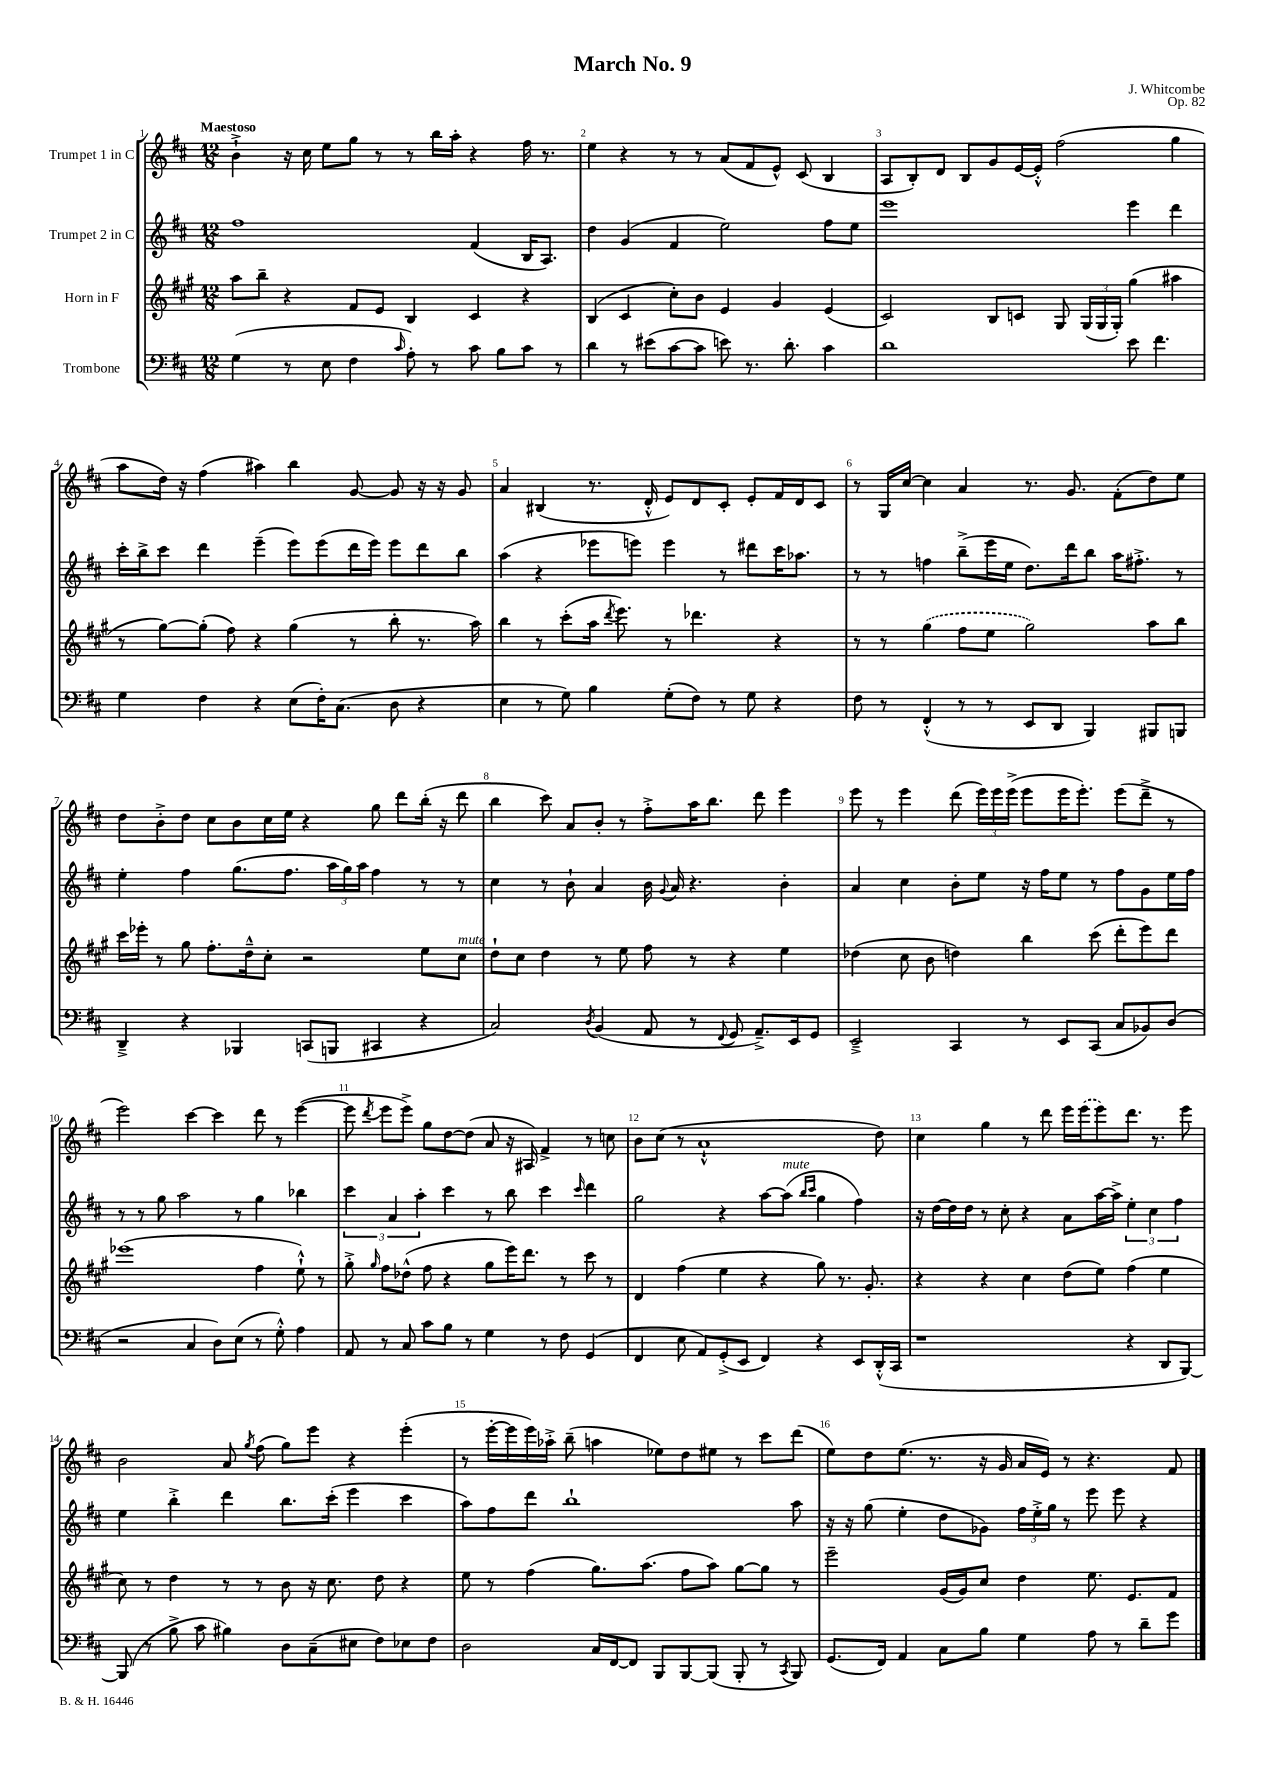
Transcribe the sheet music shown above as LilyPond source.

\header { title = "March No. 9" composer = "J. Whitcombe" opus = "Op. 82" }
<<
\new StaffGroup <<
\new Staff = "s0" \with { instrumentName = "Trumpet 1 in C" } {
    \clef treble \key d \major \numericTimeSignature \time 12/8 \tempo "Maestoso"
    \autoBeamOff b'4-!-> r16 cis''16 e''8[ g''8] r8 r8 b''16[ a''16]-. r4 fis''16 r8. |
    e''4 r4 r8 r8 a'8[( fis'8 e'8]-^) cis'8( b4 |
    a8[ b8-.) d'8] b8[ g'8 e'16~ e'16]-.-^ fis''2( g''4 |
    a''8[ d''16]) r16 fis''4( ais''4) b''4 g'8~ g'8 r16 r16 g'8 |
    a'4 bis4( r8. d'16-.-^ e'8[) d'8 cis'8]-. e'8[-. fis'16 d'16 cis'8] |
    r8 g16[ cis''16]~ cis''4 a'4 r8. g'8. fis'8[-.( d''8) e''8] |
    d''8[ b'8-.-> d''8] cis''8[ b'8 cis''16 e''16] r4 g''8 d'''8[ b''16]-.( r16 d'''8 |
    b''4 cis'''8) a'8[ b'8]-. r8 fis''8[-.-> a''16 b''8.] d'''8 e'''4 |
    e'''8 r8 e'''4 d'''8( \tuplet 3/2 { e'''16[) e'''16 e'''16]->( } e'''8[ e'''16 e'''8.]-.) e'''8[( d'''8]---> r8 |
    e'''2) cis'''4~ cis'''4 d'''8 r8 e'''4~( |
    e'''8 \acciaccatura { d'''8 } e'''8[ e'''8]->) g''8[ d''8~ d''8]( a'8 r16 ais16) fis'4-> r8 c''8 |
    b'8[ cis''8]( r8 a'1-!-^ d''8) |
    cis''4 g''4 r8 d'''8 e'''16[ \once \slurDashed e'''16( e'''8) d'''8.] r8. e'''8 |
    b'2 a'8 \acciaccatura { g''8 } fis''8( g''8[) e'''8] r4 e'''4-.( |
    r8 e'''16[~-. e'''16 e'''16) aes''16]-.-> b''8--( a''4 ees''8[) d''8 eis''8] r8 cis'''8[ d'''8]( |
    e''8[) d''8 e''8.]( r8. r16 g'16 a'16[ e'16]) r8 r4. fis'8 \bar "|." |
}
\new Staff = "s1" \with { instrumentName = "Trumpet 2 in C" } {
    \clef treble \key d \major \numericTimeSignature \time 12/8
    \autoBeamOff fis''1 fis'4( b16[ a8.]) |
    d''4 g'4( fis'4 e''2) fis''8[ e''8] |
    e'''1 e'''4 d'''4 |
    cis'''16[-. b''16-> cis'''8] d'''4 e'''4--( e'''8[) e'''8( d'''16 e'''16]) e'''8[ d'''8 b''8] |
    a''4( r4 ees'''8[ e'''8]) e'''4 r8 dis'''8[ cis'''16 aes''8.] |
    r8 r8 f''4 b''8[--->( e'''16 e''16] d''8.[) d'''16 b''8] a''16[ fis''8.]-.-> r8 |
    e''4-. fis''4 g''8.[( fis''8.] \tuplet 3/2 { a''16[ g''16) a''16] } fis''4 r8 r8 |
    cis''4 r8 b'8-! a'4 b'16 \appoggiatura { g'8 } a'16 r4. b'4-. |
    a'4 cis''4 b'8[-. e''8] r16 fis''16[ e''8] r8 fis''8[ g'8 e''16 fis''16] |
    r8 r8 g''8 a''2 r8 g''4 bes''4 |
    \tuplet 3/2 { cis'''4 a'4 a''4-. } cis'''4 r8 b''8 cis'''4 \grace { cis'''16 } d'''4 |
    g''2 r4 a''8[~ a''8]^\markup { \italic "mute" }( \grace { b''16[ cis'''16] } g''4 fis''4) |
    r16 d''16[~ d''16 d''16] r8 cis''8-. r4 a'8[ a''16~ a''16]-> \tuplet 3/2 { e''4-. cis''4 fis''4 } |
    e''4 b''4-.-> d'''4 b''8.[ cis'''16]-.( e'''4 cis'''4 |
    a''8[) fis''8 d'''8] b''1-! a''8 |
    r16 r16 g''8( e''4-. d''8[ ges'8]) \tuplet 3/2 { fis''16[ e''16-.-> g''16] } r8 e'''8 e'''8 r4 \bar "|." |
}
\new Staff = "s2" \with { instrumentName = "Horn in F" } {
    \clef treble \key a \major \numericTimeSignature \time 12/8
    \autoBeamOff a''8[ b''8]-- r4 fis'8[ e'8] b4 cis'4 r4 |
    b4( cis'4 cis''8[-.) b'8] e'4 gis'4 e'4( |
    cis'2) b8[ c'8] gis8 \tuplet 3/2 { gis16[( gis16 gis16]-.) } gis''4( ais''4 |
    r8 gis''8[~) gis''8]-.( fis''8) r4 gis''4( r8 b''8-. r8. a''16) |
    b''4 r8 cis'''8[-.( a''16] \acciaccatura { d'''8 } e'''8.) r8 des'''4. r4 |
    r8 r8 \once \slurDashed gis''4( fis''8[ e''8] gis''2) a''8[ b''8] |
    cis'''16[ ees'''16]-. r8 gis''8 fis''8.[-. d''16---^ cis''8]-. r2 e''8[ cis''8]^\markup { \italic "mute" } |
    d''8[-! cis''8] d''4 r8 e''8 fis''8 r8 r4 e''4 |
    des''4( cis''8 b'8 d''4) b''4 cis'''8( d'''8[-. e'''8) d'''8] |
    ees'''1( fis''4 e''8-!-^) r8 |
    gis''8-.-> \grace { gis''16 } fis''8[ des''8]-^( fis''8 r4 gis''8[ e'''16) d'''8.] r8 cis'''8 r8 |
    d'4 fis''4( e''4 r4 gis''8) r8. gis'8.-. |
    r4 r4 cis''4 d''8[( e''8]) fis''4( e''4 |
    cis''8) r8 d''4 r8 r8 b'8 r16 cis''8. d''8 r4 |
    e''8 r8 fis''4( gis''8.[) a''8.]( fis''8[ a''8]) gis''8[~ gis''8] r8 |
    e'''2-- gis'16[( gis'16) cis''8] d''4 e''8. e'8.[ fis'8] \bar "|." |
}
\new Staff = "s3" \with { instrumentName = "Trombone" } {
    \clef bass \key d \major \numericTimeSignature \time 12/8
    \autoBeamOff g4( r8 e8 fis4 \grace { cis'16 } a8-.) r8 cis'8 b8[ cis'8] r8 |
    d'4 r8 eis'8[( cis'8~ cis'8] e'8) r8. d'8.-. cis'4 |
    d'1 e'8 fis'4. |
    g4 fis4 r4 e8[( fis16-.) cis8.]( d8 r4 |
    e4 r8 g8) b4 g8[-.( fis8]) r8 g8 r4 |
    fis8 r8 fis,4-.-^( r8 r8 e,8[ d,8] b,,4) bis,,8[ b,,8] |
    d,4---> r4 bes,,4 c,8[( b,,8] cis,4 r4 |
    cis2) \acciaccatura { d8 } b,4( a,8 r8 \appoggiatura { fis,8 } g,8 a,8.[--->) e,16 g,8] |
    e,2---> cis,4 r8 e,8[ cis,8]( cis8[ bes,8) d8]( |
    r2 cis4 d8[) e8]( r8 g8-.-^) a4 |
    a,8 r8 cis8 cis'8[ b8] r8 g4 r8 fis8 g,4( |
    fis,4 e8 a,8[) g,8-.->( e,8] fis,4) r4 e,8[ d,16-.-^( cis,16] |
    r1 r4 d,8[ b,,8]~) |
    b,,8( r8 b8-> cis'8 bis4) d8[ cis8--( eis8] fis8[) ees8 fis8] |
    d2 cis16[ fis,16~ fis,8] b,,8[ b,,8~ b,,8]( b,,8-. r8 \acciaccatura { cis,8 } b,,8) |
    g,8.[( fis,16]) a,4 cis8[ b8] g4 a8 r8 d'8[-- g'8] \bar "|." |
}
>>
>>
\layout { \context { \Score \override BarNumber.break-visibility = ##(#f #t #t) barNumberVisibility = #all-bar-numbers-visible } }
